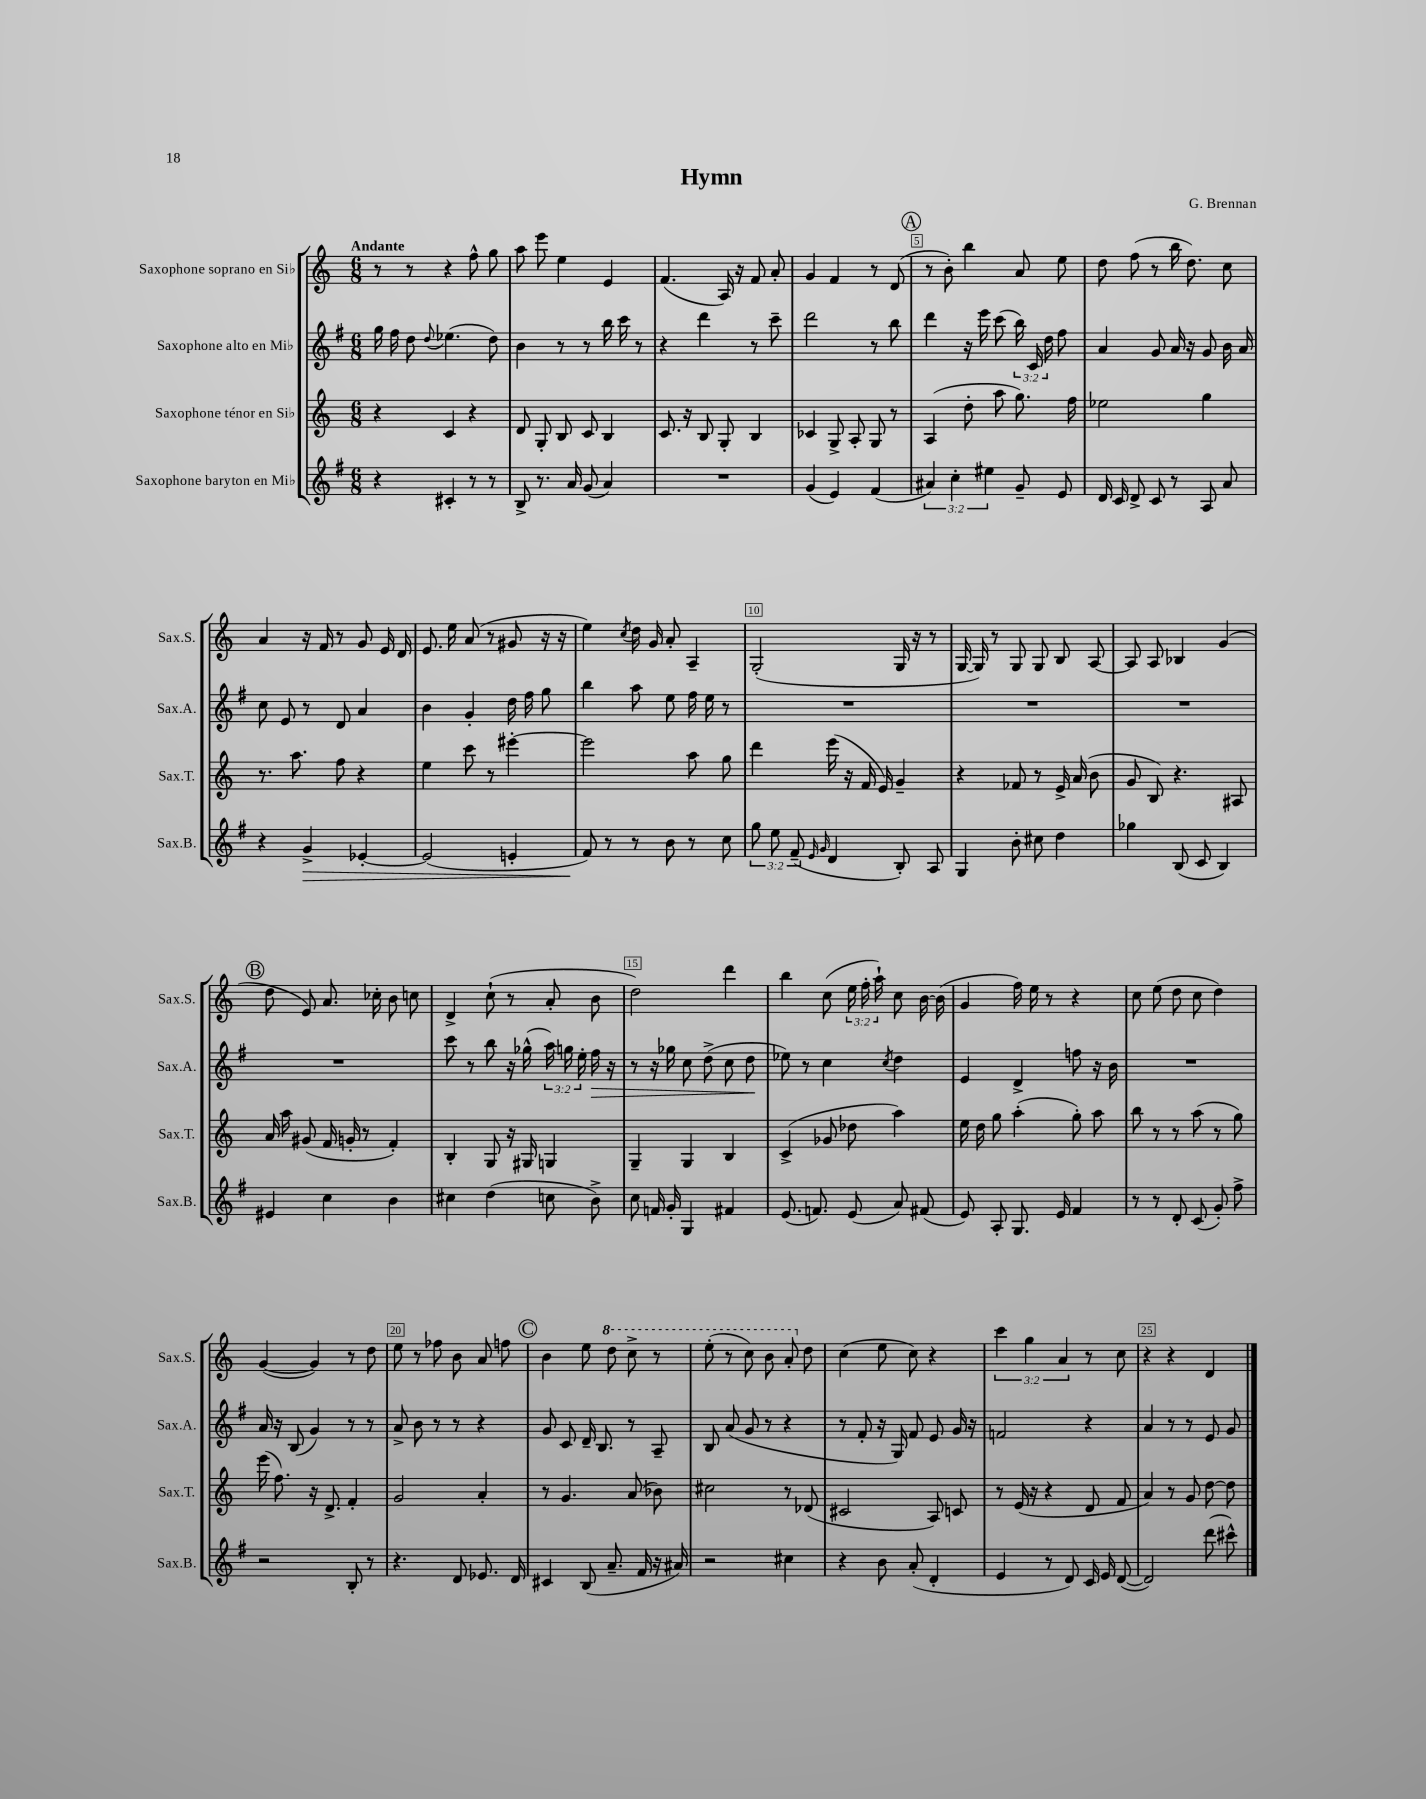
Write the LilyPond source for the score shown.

\header { title = "Hymn" composer = "G. Brennan" }
<<
\new StaffGroup <<
\new Staff = "s0" \with { instrumentName = "Saxophone soprano en Sib" shortInstrumentName = "Sax.S." } {
    \clef treble \key c \major \numericTimeSignature \time 6/8 \override Staff.TupletNumber.text = #tuplet-number::calc-fraction-text \tempo "Andante"
    \autoBeamOff r8 r8 r4 f''8-^ g''8 |
    a''8 e'''8 e''4 e'4 |
    f'4.( a16) r16 f'8 a'8-. |
    g'4 f'4 r8 d'8( |
    \mark \markup { \circle "A" } r8 b'8-.) b''4 a'8 e''8 |
    d''8 f''8( r8 b''16 d''8.) c''8 |
    a'4 r16 f'16 r8 g'8 e'16 d'16 |
    e'8. e''16 a'8( r8 gis'8 r16 r16 |
    e''4) \acciaccatura { c''8 } d''16 g'16 a'8-. a4-- |
    g2-.( g16 r16 r8 |
    g16~ g16) r8 g8 g8 b8 a8~ |
    a8 a8 bes4 g'4( |
    \mark \markup { \circle "B" } d''8 e'8) a'8. ces''16-. b'8 c''8 |
    d'4-> c''8-!( r8 a'8-. b'8 |
    d''2) d'''4 |
    b''4 c''8( \tuplet 3/2 { e''16 f''16-. a''16-!) } c''8 b'16~ b'16( |
    g'4 f''16) e''16 r8 r4 |
    c''8 e''8( d''8 c''8 d''4) |
    g'4~( g'4) r8 d''8 |
    e''8 r8 fes''8 b'8 a'8 f''8 |
    \mark \markup { \circle "C" } b'4 e''8 \ottava #1 d'''8 c'''8-> r8 |
    e'''8-.( r8 c'''8) b''8 a''8-. \ottava #0 d''8 |
    c''4( e''8 c''8) r4 |
    \tuplet 3/2 { c'''4 g''4 a'4 } r8 c''8 |
    r4 r4 d'4 \bar "|." |
}
\new Staff = "s1" \with { instrumentName = "Saxophone alto en Mib" shortInstrumentName = "Sax.A." } {
    \clef treble \key g \major \numericTimeSignature \time 6/8 \override Staff.TupletNumber.text = #tuplet-number::calc-fraction-text
    \autoBeamOff g''16 fis''16 d''8 \appoggiatura { d''8 } ees''4.( d''8) |
    b'4 r8 r8 b''16 c'''16 r8 |
    r4 d'''4 r8 c'''8-- |
    d'''2 r8 b''8 |
    \mark \markup { \circle "A" } d'''4 r16 e'''16 c'''8( \tuplet 3/2 { b''16) c'16 d''16 } fis''8 |
    a'4 g'8 a'16 r16 g'8 b'16 a'16 |
    c''8 e'8 r8 d'8 a'4 |
    b'4 g'4-. d''16 fis''16 g''8 |
    b''4 a''8 e''8 fis''16 e''16 r8 |
    R2. |
    R2. |
    R2. |
    \mark \markup { \circle "B" } R2. |
    c'''8 r8 b''8 r16 ges''16-^( \tuplet 3/2 { a''16) g''16 e''16-. } fis''16\> r16 |
    r8 r16 ges''16 c''8 d''8->( c''8 d''8\! |
    ees''8) r8 c''4 \acciaccatura { c''8 } d''4 |
    e'4 d'4-> f''8 r16 b'16 |
    R2. |
    a'16 r16 b8( g'4) r8 r8 |
    a'8-> b'8 r8 r8 r4 |
    \mark \markup { \circle "C" } g'8 c'8 d'16-- b8. r8 a8-- |
    b8 a'8( g'8 r8 r4 |
    r8 fis'8-. r16 g16) fis'8 e'8 g'16 r16 |
    f'2 r4 |
    a'4 r8 r8 e'8 g'8 \bar "|." |
}
\new Staff = "s2" \with { instrumentName = "Saxophone ténor en Sib" shortInstrumentName = "Sax.T." } {
    \clef treble \key c \major \numericTimeSignature \time 6/8
    \autoBeamOff r4 c'4 r4 |
    d'8 g8-. b8 c'8 b4 |
    c'8. r16 b8 g8-. b4 |
    ces'4 g8-> a8-. g8 r8 |
    \mark \markup { \circle "A" } a4( d''8-. a''8 g''8.) f''16 |
    ees''2 g''4 |
    r8. a''8. f''8 r4 |
    e''4 c'''8 r8 eis'''4~-. |
    eis'''2 a''8 g''8 |
    d'''4 e'''16( r16 f'16 e'16) g'4-- |
    r4 fes'8 r8 e'16-> a'16( b'8 |
    g'8 b8) r4. ais8 |
    \mark \markup { \circle "B" } a'16 a''16 gis'8( f'16 g'16-. r8 f'4-.) |
    b4-. g8 r16 gis16 g4 |
    g4-- g4 b4 |
    c'4->( ges'8 des''8 a''4) |
    e''16 d''16 g''8 a''4-.( g''8-.) a''8 |
    b''8 r8 r8 a''8( r8 g''8) |
    e'''16( f''8.) r16 d'8.-> f'4-. |
    g'2 a'4-. |
    \mark \markup { \circle "C" } r8 g'4. a'8( bes'8) |
    cis''2 r8 des'8( |
    cis'2 a8) c'8 |
    r8 e'16( r16 r4 d'8 f'8 |
    a'4) r8 g'8 d''8~ d''8 \bar "|." |
}
\new Staff = "s3" \with { instrumentName = "Saxophone baryton en Mib" shortInstrumentName = "Sax.B." } {
    \clef treble \key g \major \numericTimeSignature \time 6/8 \override Staff.TupletNumber.text = #tuplet-number::calc-fraction-text
    \autoBeamOff r4 cis'4-. r8 r8 |
    b8-> r8. a'16 g'8( a'4) |
    R2. |
    g'4( e'4) fis'4( |
    \mark \markup { \circle "A" } \tuplet 3/2 { ais'4) c''4-. eis''4 } g'8-- e'8 |
    d'16 c'16 d'8-> c'8 r8 a8 a'8 |
    r4 g'4->\> ees'4~-. |
    ees'2( e'4-. |
    fis'8\!) r8 r8 b'8 r8 c''8 |
    \tuplet 3/2 { g''8 e''8 fis'8--( } \grace { e'16 g'16 } d'4 b8-.) a8 |
    g4 b'8-. cis''8 d''4 |
    ges''4 b8( c'8 b4) |
    \mark \markup { \circle "B" } eis'4 c''4 b'4 |
    cis''4 d''4( c''8 b'8->) |
    c''8 f'16 g'16-. g4 fis'4 |
    e'8.( f'8.) e'8( a'8) fis'8( |
    e'8) a8-. g8. e'16 fis'4 |
    r8 r8 d'8-. c'8( g'8-.) fis''8-> |
    r2 b8-. r8 |
    r4. d'8 ees'8. d'16 |
    \mark \markup { \circle "C" } cis'4 b8( a'8.-- fis'16 r16 ais'16) |
    r2 cis''4 |
    r4 b'8 a'8-.( d'4-. |
    e'4 r8 d'8) c'16 e'16 d'8~( |
    d'2) d'''8( cis'''8-^) \bar "|." |
}
>>
>>
\layout { \context { \Score \override BarNumber.break-visibility = ##(#f #t #t) barNumberVisibility = #(every-nth-bar-number-visible 5) \override BarNumber.stencil = #(make-stencil-boxer 0.1 0.3 ly:text-interface::print) } }
